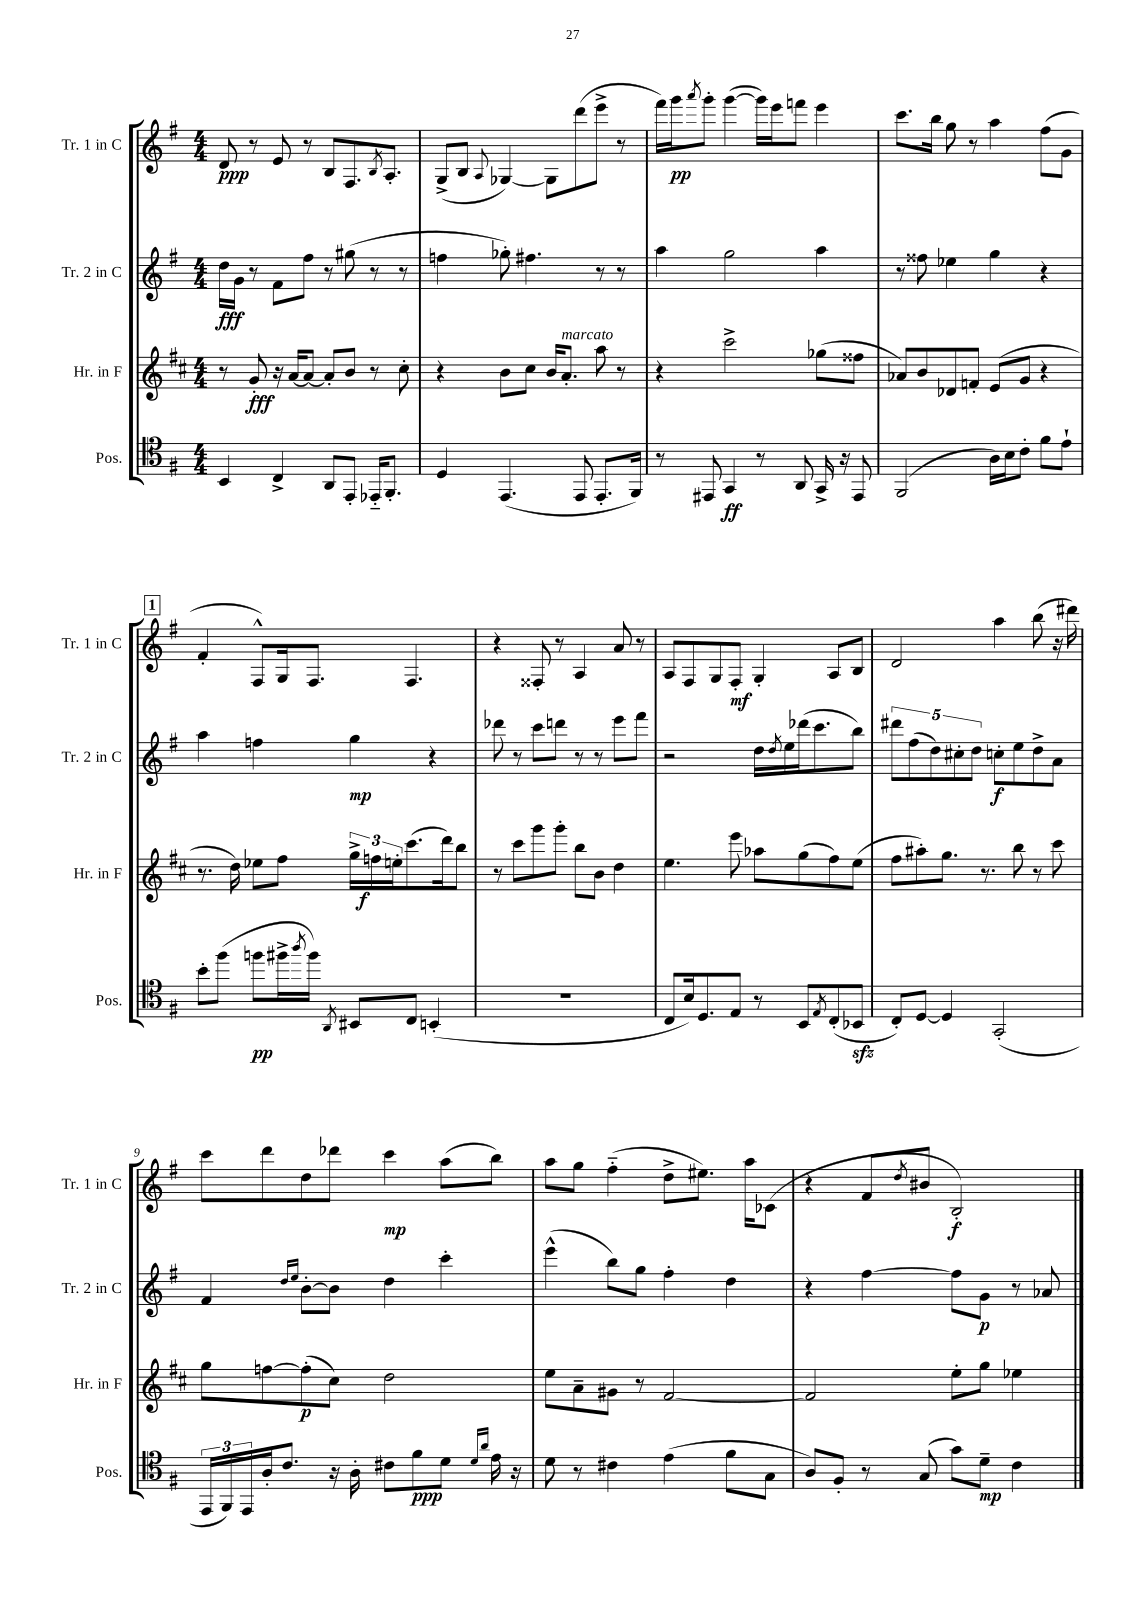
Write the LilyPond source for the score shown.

<<
\new StaffGroup <<
\new Staff = "s0" \with { instrumentName = "Tr. 1 in C" shortInstrumentName = "Tr. 1 in C" } {
    \clef treble \key g \major \numericTimeSignature \time 4/4
    d'8\ppp r8 e'8 r8 b8 fis8. \acciaccatura { b8 } a8.-. |
    g8->( b8 \appoggiatura { a8 } ges4~) ges8 d'''8( e'''8-> r8 |
    fis'''16) g'''16\pp \acciaccatura { a'''8 } g'''8-. g'''4~( g'''16) e'''16 f'''8 e'''4 |
    c'''8. b''16 g''8 r8 a''4 fis''8( g'8 |
    \mark \markup { \box "1" } fis'4-. fis8-^) g16 fis8. fis4. |
    r4 fisis8-. r8 a4 a'8 r8 |
    a8 fis8 g8 fis8-.\mf g4-. a8 b8 |
    d'2 a''4 b''8( r16 dis'''16) |
    c'''8 d'''8 d''8 des'''8 c'''4\mp a''8( b''8) |
    a''8 g''8 fis''4-_( d''8-> eis''8.) a''16 ces'8( |
    r4 fis'8 \acciaccatura { d''8 } bis'8 b2-.\f) \bar "|." |
}
\new Staff = "s1" \with { instrumentName = "Tr. 2 in C" shortInstrumentName = "Tr. 2 in C" } {
    \clef treble \key g \major \numericTimeSignature \time 4/4
    d''16\fff g'16 r8 fis'8 fis''8 r8 gis''8( r8 r8 |
    f''4 ges''8-.) fis''4. r8 r8 |
    a''4 g''2 a''4 |
    r8 fisis''8 ees''4 g''4 r4 |
    \mark \markup { \box "1" } a''4 f''4 g''4\mp r4 |
    des'''8 r8 c'''8 d'''8 r8 r8 e'''8 fis'''8 |
    r2 d''16 \acciaccatura { d''8 } e''16 des'''16( c'''8. b''8) |
    \tuplet 5/4 { dis'''8 fis''8( d''8) cis''8-. d''8 } c''8-.\f e''8 d''8-> a'8 |
    fis'4 \grace { d''16 e''16 } b'8~-. b'8 d''4 c'''4-. |
    e'''4-^( b''8) g''8 fis''4-. d''4 |
    r4 fis''4~ fis''8 g'8\p r8 aes'8 \bar "|." |
}
\new Staff = "s2" \with { instrumentName = "Hr. in F" shortInstrumentName = "Hr. in F" } {
    \clef treble \key d \major \numericTimeSignature \time 4/4
    r8 g'8-.\fff r16 a'16~ a'8~ a'8-. b'8 r8 cis''8-. |
    r4 b'8 cis''8 b'16 a'8.-.^\markup { \italic "marcato" } a''8 r8 |
    r4 cis'''2-> ges''8( fisis''8 |
    aes'8) b'8 des'8 f'8-. e'8( g'8 r4 |
    \mark \markup { \box "1" } r8. d''16) ees''8 fis''8 \tuplet 3/2 { g''16-> f''16\f e''16-. } cis'''8.( d'''16) b''8 |
    r8 cis'''8 g'''8 g'''8-. b''8 b'8 d''4 |
    e''4. e'''8 aes''8 g''8( fis''8) e''8( |
    fis''8 ais''8-.) g''8. r8. b''8 r8 cis'''8 |
    g''8 f''8~ f''8-.\p( cis''8) d''2 |
    e''8 a'8-- gis'8 r8 fis'2~ |
    fis'2 e''8-. g''8 ees''4 \bar "|." |
}
\new Staff = "s3" \with { instrumentName = "Pos." shortInstrumentName = "Pos." } {
    \clef tenor \key g \major \numericTimeSignature \time 4/4
    b,4 c4-> a,8 e,8-. ees,16-_ fis,8.-. |
    d4 e,4.( e,8 e,8.-. fis,16) |
    r8 eis,8 g,4\ff r8 a,8 g,16-> r16 eis,8 |
    fis,2( a16) b16 c'8-. fis'8 e'8-! |
    \mark \markup { \box "1" } b'8-. fis''8( f''8\pp fis''16-> \acciaccatura { a''8 } fis''16) \acciaccatura { a,8 } bis,8 c8 b,4-.( |
    R1 |
    c8 b16) d8. e8 r8 b,8 \acciaccatura { e8 } c8-.( bes,8\sfz |
    c8-.) d8~ d4 g,2-.( |
    \tuplet 3/2 { e,16 fis,16) e,16 } a16-. c'8. r16 a16-. cis'8 fis'8\ppp d'8 \grace { d'16 a'16 } e'16 r16 |
    d'8 r8 cis'4 e'4( fis'8 g8 |
    a8) fis8-. r8 g8( g'8) d'8--\mp c'4 \bar "|." |
}
>>
>>
